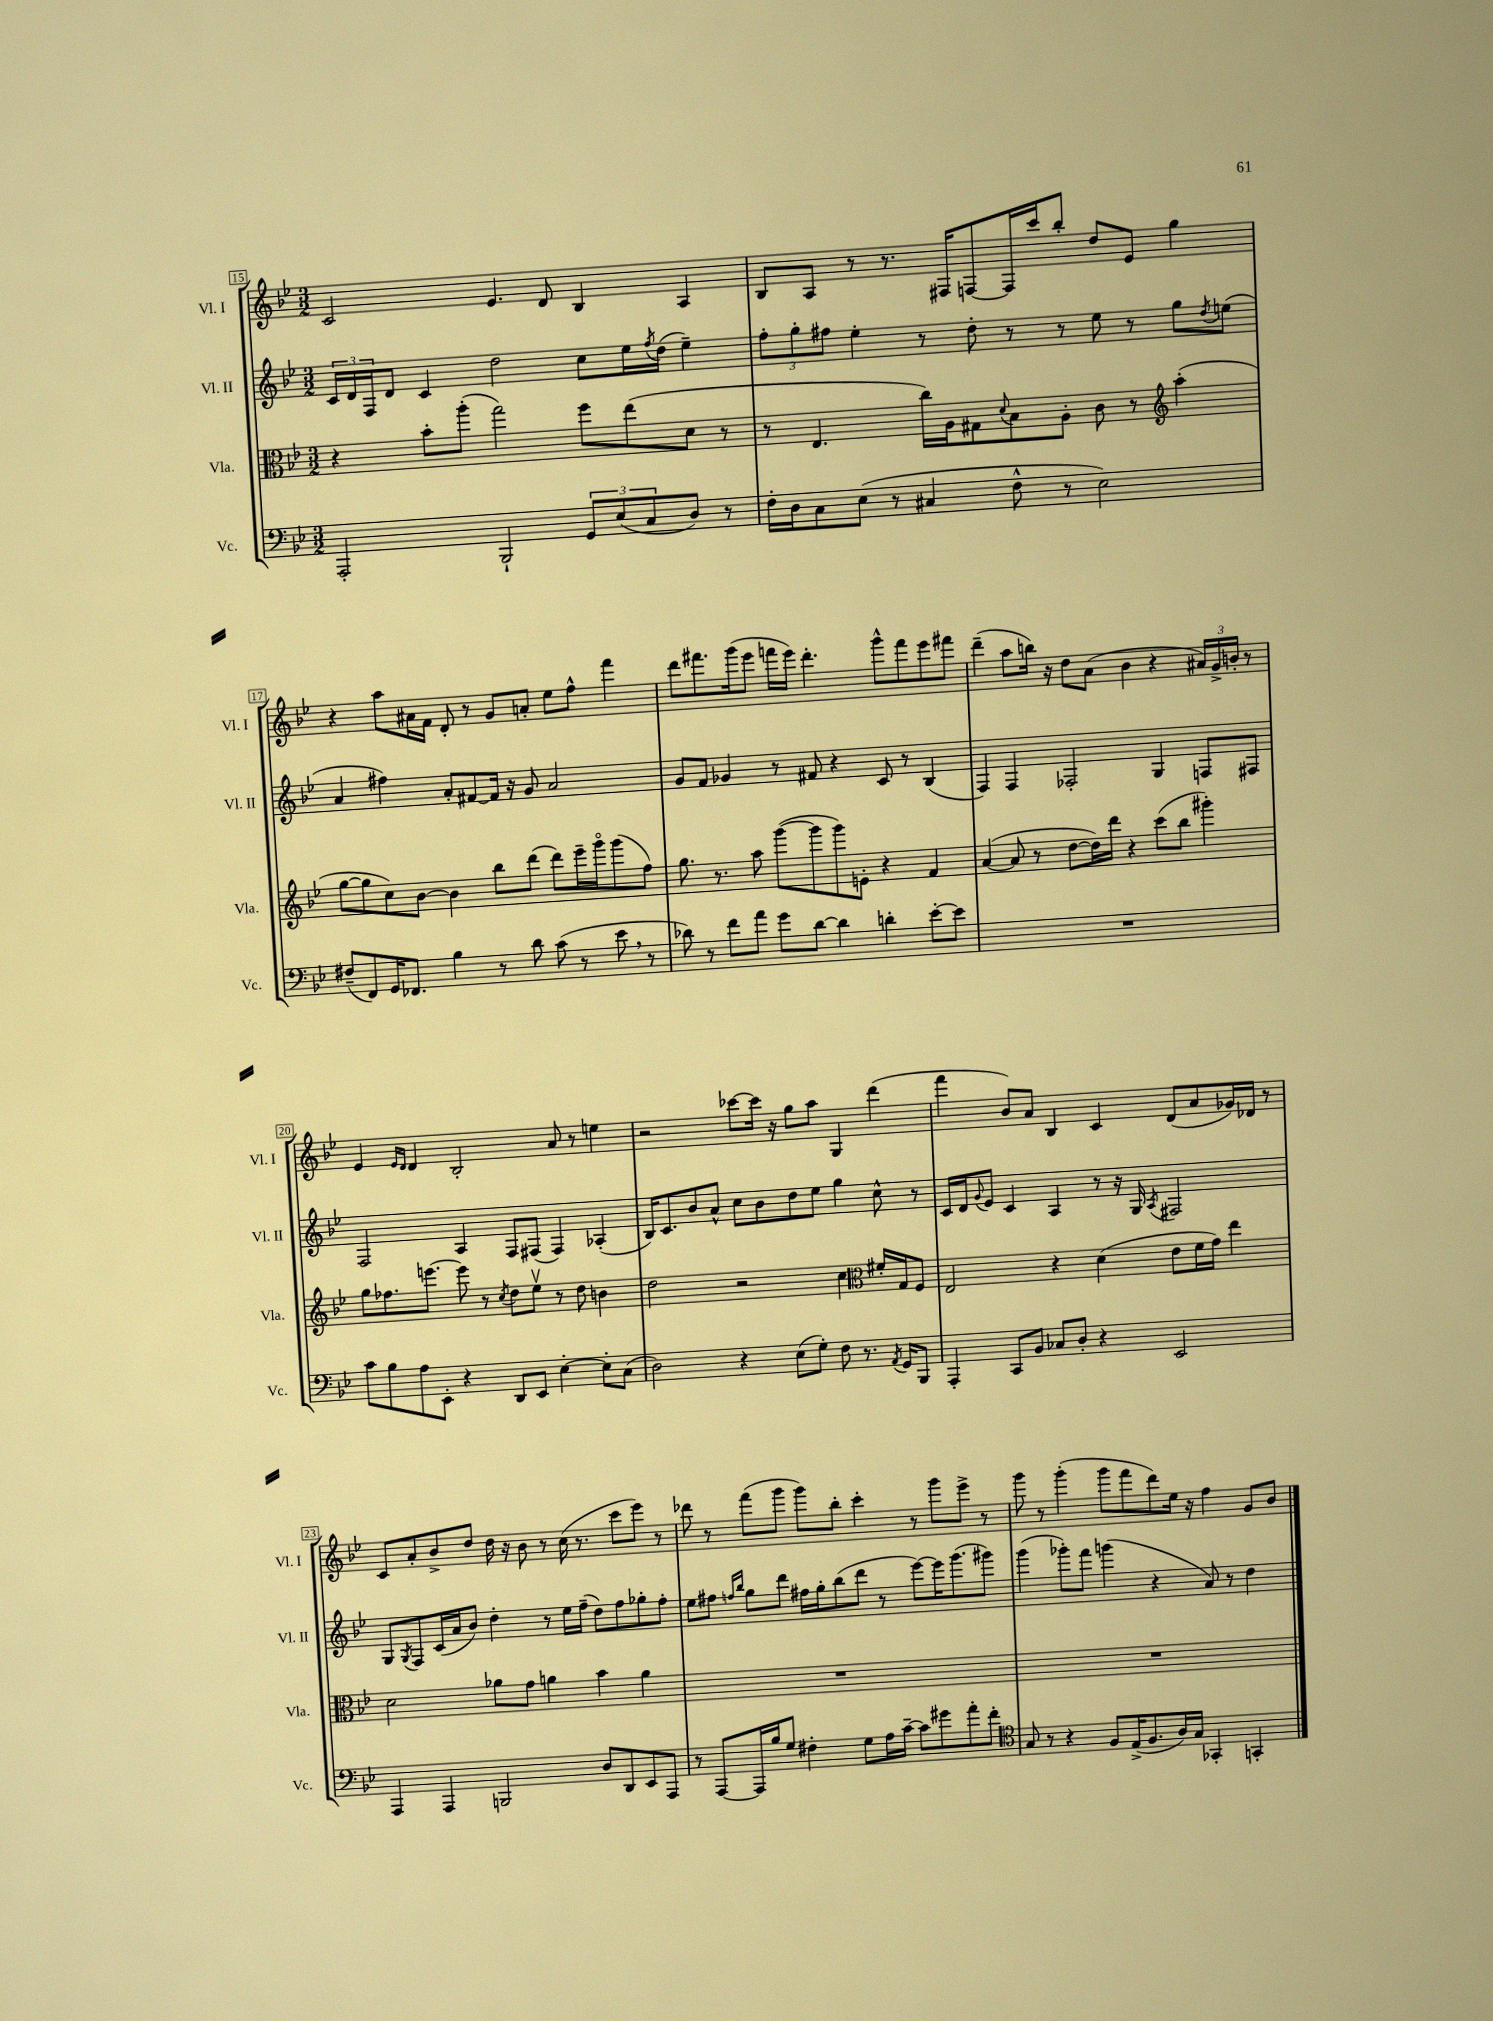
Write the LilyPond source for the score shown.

<<
\new StaffGroup <<
\new Staff = "s0" \with { instrumentName = "Vl. I" shortInstrumentName = "Vl. I" } {
    \clef treble \key bes \major \numericTimeSignature \time 3/2
    c'2 ees'4. d'8 bes4 a4 |
    bes8 a8 r8 r8. fis16 f8~ f16 c'''16 bes''8-. d''8 ees'8 g''4 |
    r4 a''8 ais'16 f'16 d'8-. r8 g'8 a'8-. ees''8 f''8-^ f'''4 |
    d'''8 fis'''8. g'''16( ees'''8 f'''16 ees'''16) d'''4.-. g'''8-^ f'''8 ees'''8 fis'''8 |
    d'''4--( a''8 b''16) r16 d''8 a'8( bes'4 r4 \tuplet 3/2 { ais'16) g'16-> b'16-. } r8 |
    ees'4 \grace { ees'16 d'16 } d'4 bes2-. a'8 r8 e''4 |
    r2 ces'''8~ ces'''16 r16 g''8 a''8 g4 d'''4( |
    f'''4 bes'8) a'8 bes4 c'4 d'8( a'8 ges'16) des'16 r8 |
    c'8 a'8-. bes'8-> d''8 d''16 r16 bes'8 r8 c''16( r8. c'''8 ees'''8) r8 |
    des'''8 r8 f'''8( g'''8 g'''8) bes''8-. c'''4-. r8 g'''8 ees'''8-> r8 |
    g'''8 r8 g'''4-.( g'''8 f'''8 d'''8) ees''16 r16 f''4 g'8 bes'8 \bar "|." |
}
\new Staff = "s1" \with { instrumentName = "Vl. II" shortInstrumentName = "Vl. II" } {
    \clef treble \key bes \major \numericTimeSignature \time 3/2
    \tuplet 3/2 { c'16 d'16 f16 } d'8 c'4 d''2 c''8 ees''16 \acciaccatura { f''8 } d''16( ees''4--) |
    \tuplet 3/2 { f''8-. g''8-. fis''8 } ees''4-. r8 d''8-. r8 r8 ees''8 r8 g''8 \acciaccatura { d''8 } e''8( |
    a'4 fis''4) a'8-. fis'8~ fis'16 r16 g'8 a'2 |
    g'8 f'8 ges'4 r8 fis'8 r4 c'8 r8 bes4( |
    f4) f4 fes2-. g4 f8 fis8 |
    f2 a4 f8 fis8( fis4) aes4-.( |
    bes16) c'8. bes'8 a'8-^ c''8 bes'8 d''8 ees''8 g''4 c''8-^ r8 |
    c'16 d'16 \appoggiatura { g'8 } ees'8 c'4 a4 r8 r16 g16 \acciaccatura { a8 } fis2 |
    g8 \acciaccatura { g8 } f8 c'16( a'16 bes'8) d''4-. r8 ees''16 f''16--( d''8) f''8 ges''8-. f''8-. |
    ees''8 fis''8 \grace { f''16 bes''16 } g''8 d'''8 fis''16 g''16-. bes''8( d'''8 r8 ees'''8~) ees'''16 g'''8.( gis'''8) |
    g'''4( ges'''8-.) f'''8 g'''4( r4 a'8) r8 d''4 \bar "|." |
}
\new Staff = "s2" \with { instrumentName = "Vla." shortInstrumentName = "Vla." } {
    \clef alto \key bes \major \numericTimeSignature \time 3/2
    r4 bes'8-. a''8-.( g''2) f''8 ees''8( d'8 r8 |
    r8 ees4. c''16) a16 gis8 \appoggiatura { d'8 } bes8 a8-. c'8 r8 \clef treble a''4-.( |
    g''8~ g''8 c''8) bes'8~ bes'4 bes''8 d'''8( d'''8) ees'''16-- g'''16\flageolet g'''8( f''8) |
    g''8. r8. a''8 g'''8~( g'''8 g'''8) e'8-. r4 f'4 |
    a'4~( a'8 r8 d''8~ d''16) d'''16 r4 c'''8( bes''8 gis'''4-.) |
    g''8 fes''8. e'''8.~ e'''8 r8 \acciaccatura { c''8 } d''8 ees''8\upbow r8 d''8 b'4 |
    d''2 r2 c''4 \clef alto fis'16-. g16 f8 |
    ees2 r4 d'4( ees'8 f'16 g'16) ees''4 |
    d'2 aes'8 g'8 a'4 bes'4 a'4 |
    R1. |
    R1. \bar "|." |
}
\new Staff = "s3" \with { instrumentName = "Vc." shortInstrumentName = "Vc." } {
    \clef bass \key bes \major \numericTimeSignature \time 3/2
    a,,2-. bes,,2-! \tuplet 3/2 { g,8 ees8( c8 } d8) r8 |
    f16-. d16 c8 ees8( r8 cis4 f8-^ r8 ees2) |
    fis8--( f,8) g,16 fes,8. bes4 r8 d'8 c'8( r8 ees'8 \breathe r8 |
    des'8) r8 f'8 a'8 g'8 des'8~ des'4 d'4-. ees'8~-. ees'8 |
    R1. |
    c'8 bes8 a8 ees,8-. r4 d,8 ees,8 ees4~-. ees8-. c8( |
    d2) r4 ees8( g8-.) f8 r8. \acciaccatura { a,8 } g,16 bes,,8 |
    a,,4-. c,8 bes,8 ces8 d8-. r4 ees,2 |
    a,,4 a,,4 b,,2 d8 d,8 ees,8 a,,8 |
    r8 a,,8~ a,,16 bes16 g8 fis4-. g8 a16 c'16~-- c'8 gis'8 a'8-. f'8-. |
    \clef tenor g8 r8 r4 f8 ees16->( f8. a16) g16 ges,4-. g,4-. \bar "|." |
}
>>
>>
\layout { \context { \Score currentBarNumber = #15 \override BarNumber.stencil = #(make-stencil-boxer 0.1 0.3 ly:text-interface::print) } }
